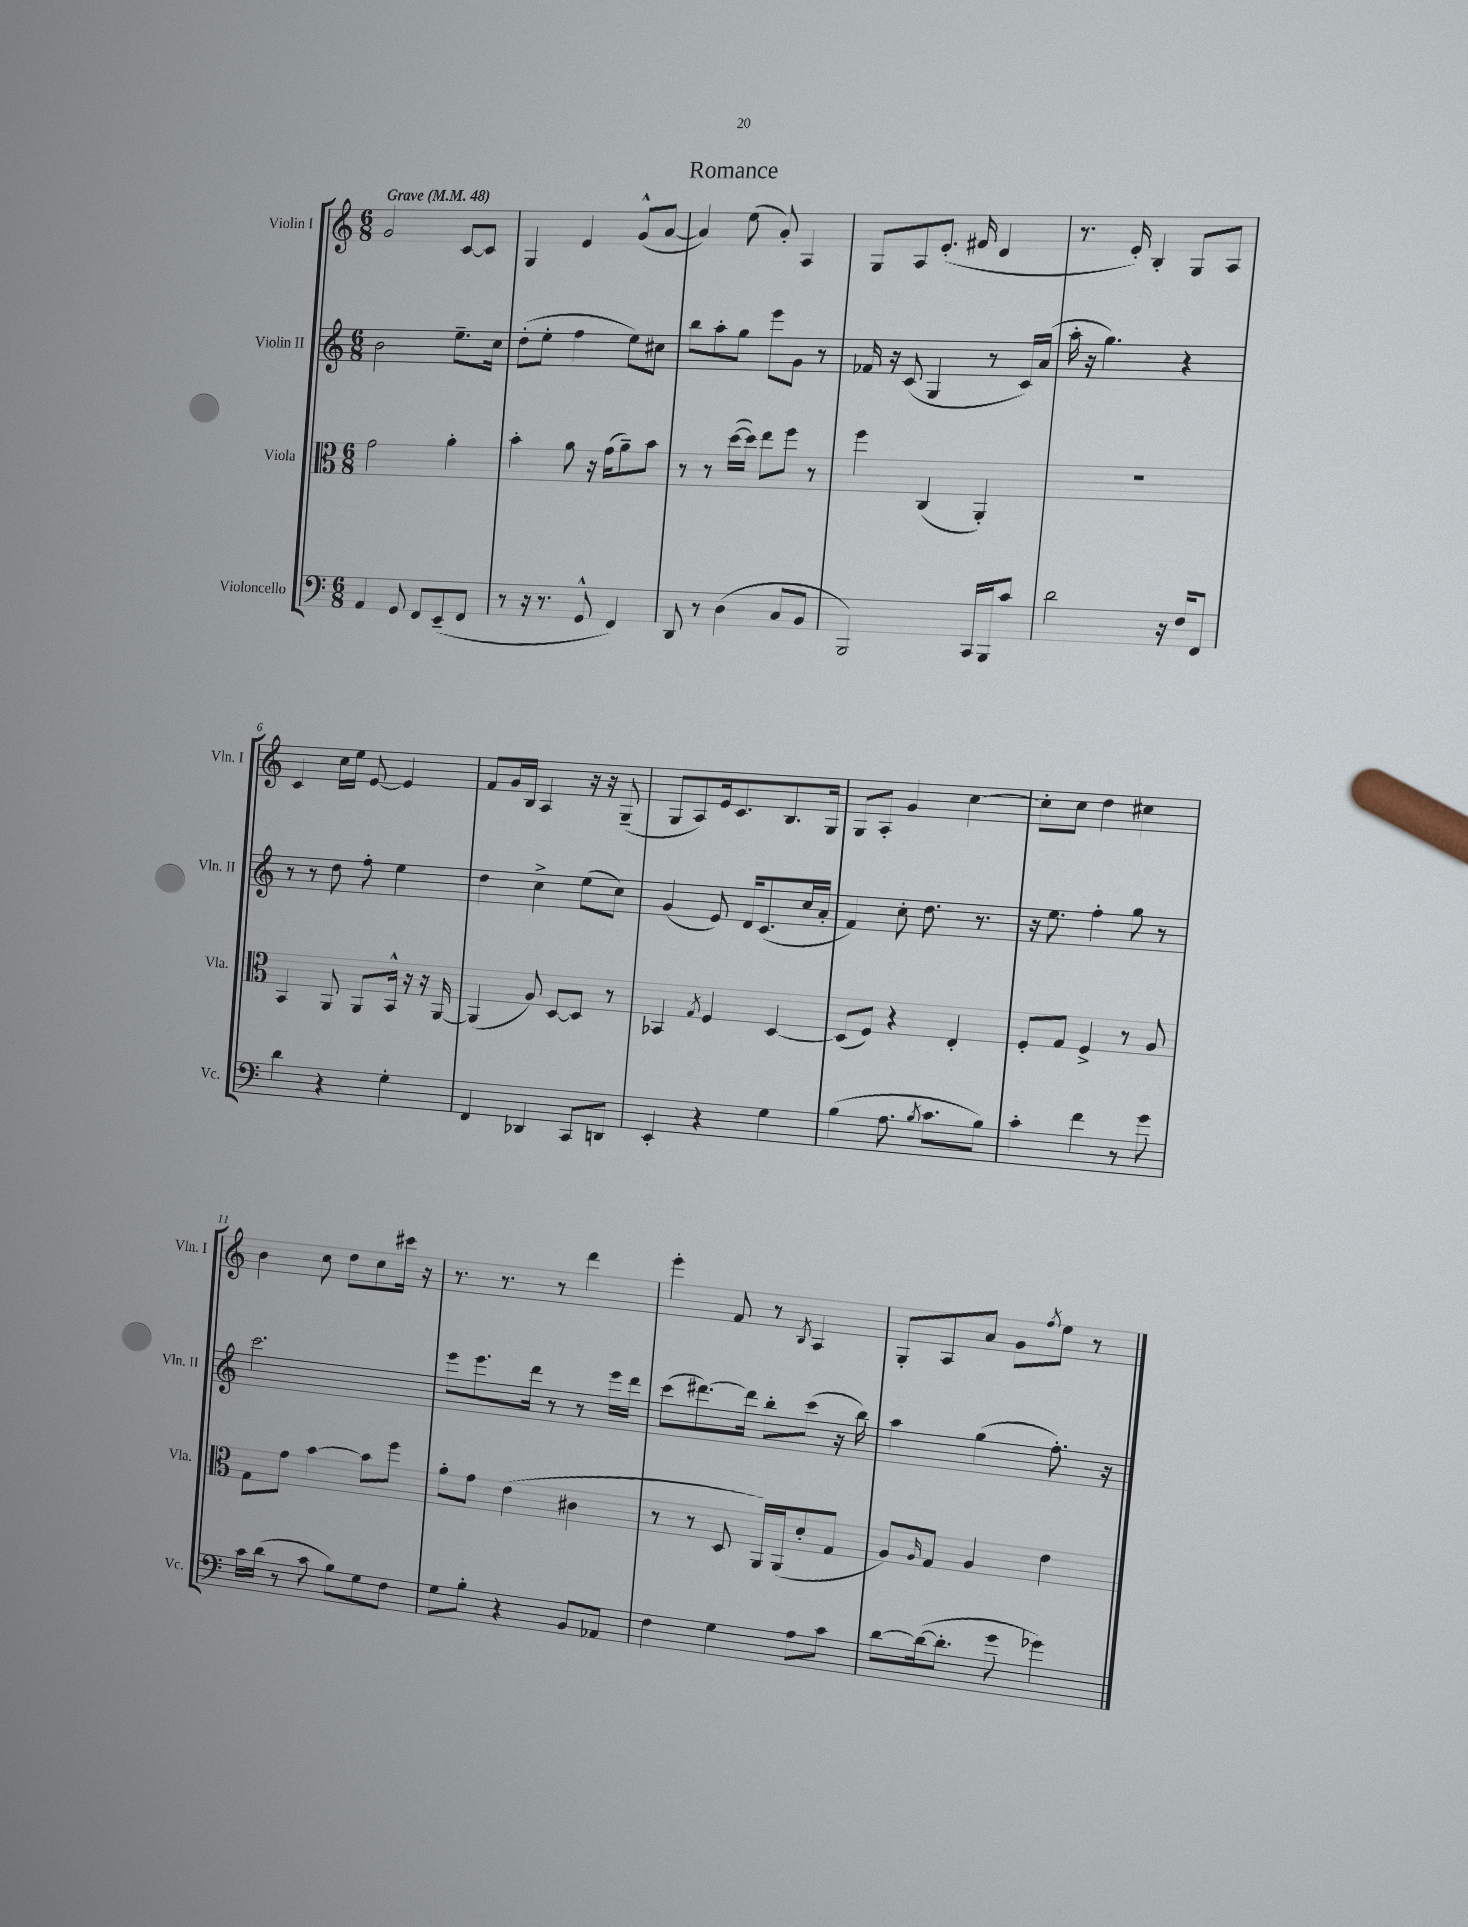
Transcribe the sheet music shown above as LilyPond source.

\header { title = "Romance" }
<<
\new StaffGroup <<
\new Staff = "s0" \with { instrumentName = "Violin I" shortInstrumentName = "Vln. I" } {
    \clef treble \key c \major \numericTimeSignature \time 6/8 \tempo "Grave" 4 = 48
    g'2 c'8~ c'8 |
    g4 e'4 g'8-^( a'8~ |
    a'4) e''8( a'8-.) a4 |
    g8 a8 e'8.-.( fis'16 d'4 |
    r8. e'16-.) b4-. g8 a8 |
    c'4 c''16 e''16 e'8~ e'4 |
    f'8 g'16 b16 a4 r16 r16 g8--( |
    g8 a8) e'16 c'8. b8. g16 |
    g8 a8-. g'4 c''4~ |
    c''8-. c''8 d''4 cis''4 |
    b'4 c''8 d''8 c''8 cis'''16 r16 |
    r8. r8. r8 d'''4 |
    e'''4-. f'8 r8 \acciaccatura { b8 } a4 |
    g8-. a8 a'8 g'8 \acciaccatura { f''8 } e''8 r8 \bar "|." |
}
\new Staff = "s1" \with { instrumentName = "Violin II" shortInstrumentName = "Vln. II" } {
    \clef treble \key c \major \numericTimeSignature \time 6/8
    b'2 e''8.-- c''16 |
    d''8-.( e''8-. f''4 e''8) cis''8 |
    b''8 a''8-. g''8 e'''8 g'8 r8 |
    fes'16 r16 c'8( g4 r8 c'16) a'16( |
    a''16-. r16 g''4.) r4 |
    r8 r8 d''8 f''8-. e''4 |
    d''4 c''4-> e''8( c''8) |
    g'4( e'8) d'16 c'8.( c''16 a'16-. |
    f'4) c''8-. d''8. r8. |
    r16 e''8. f''4-. g''8 r8 |
    c'''2. |
    e'''8 e'''8. d'''16 r8 r8 e'''16 d'''16 |
    c'''8( dis'''8.~) dis'''16 b''8-. c'''8( r16 b''16) |
    a''4 g''4( f''8.-.) r16 \bar "|." |
}
\new Staff = "s2" \with { instrumentName = "Viola" shortInstrumentName = "Vla." } {
    \clef alto \key c \major \numericTimeSignature \time 6/8
    g'2 a'4-. |
    b'4-. a'8 r16 g'16( a'8--) b'8 |
    r8 r8 d''16~( d''16) e''8 f''8 r8 |
    f''4 c4( a,4-.) |
    R2. |
    b,4 a,8 a,8 b,16-^ r16 r16 a,16~ |
    a,4( a8) d8~ d8 r8 |
    bes,4 \acciaccatura { g8 } f4 d4~ |
    d8( f8) r4 e4-. |
    f8-. g8 f4-> r8 a8 |
    g8 g'8 b'4~ b'8 f''8 |
    a'8-. g'8 e'4( cis'4 |
    r8 r8 d8 a,16) a,16( d'8-. g8 |
    a8) \grace { a16 } g8 a4 e'4 \bar "|." |
}
\new Staff = "s3" \with { instrumentName = "Violoncello" shortInstrumentName = "Vc." } {
    \clef bass \key c \major \numericTimeSignature \time 6/8
    a,4 g,8 f,8 e,8--( f,8 |
    r8 r16 r8. g,8-^ f,4) |
    d,8 r8 d4( c8 b,8 |
    b,,2) c,16 b,,16 c'8 |
    d'2 r16 f16 f,8 |
    d'4 r4 g4-. |
    f,4 des,4 c,8 d,8 |
    e,4-. r4 g4 |
    b4( a8. \acciaccatura { b8 } c'8. b8) |
    c'4-. f'4 r8 g'8 |
    c'16 d'16( r8 c'8 b8) g8 f8 |
    g8 b8-. r4 b,8 aes,8 |
    f4 g4 a8 c'8 |
    d'8~ d'16~( d'8.-. g'8 ges'4) \bar "|." |
}
>>
>>
